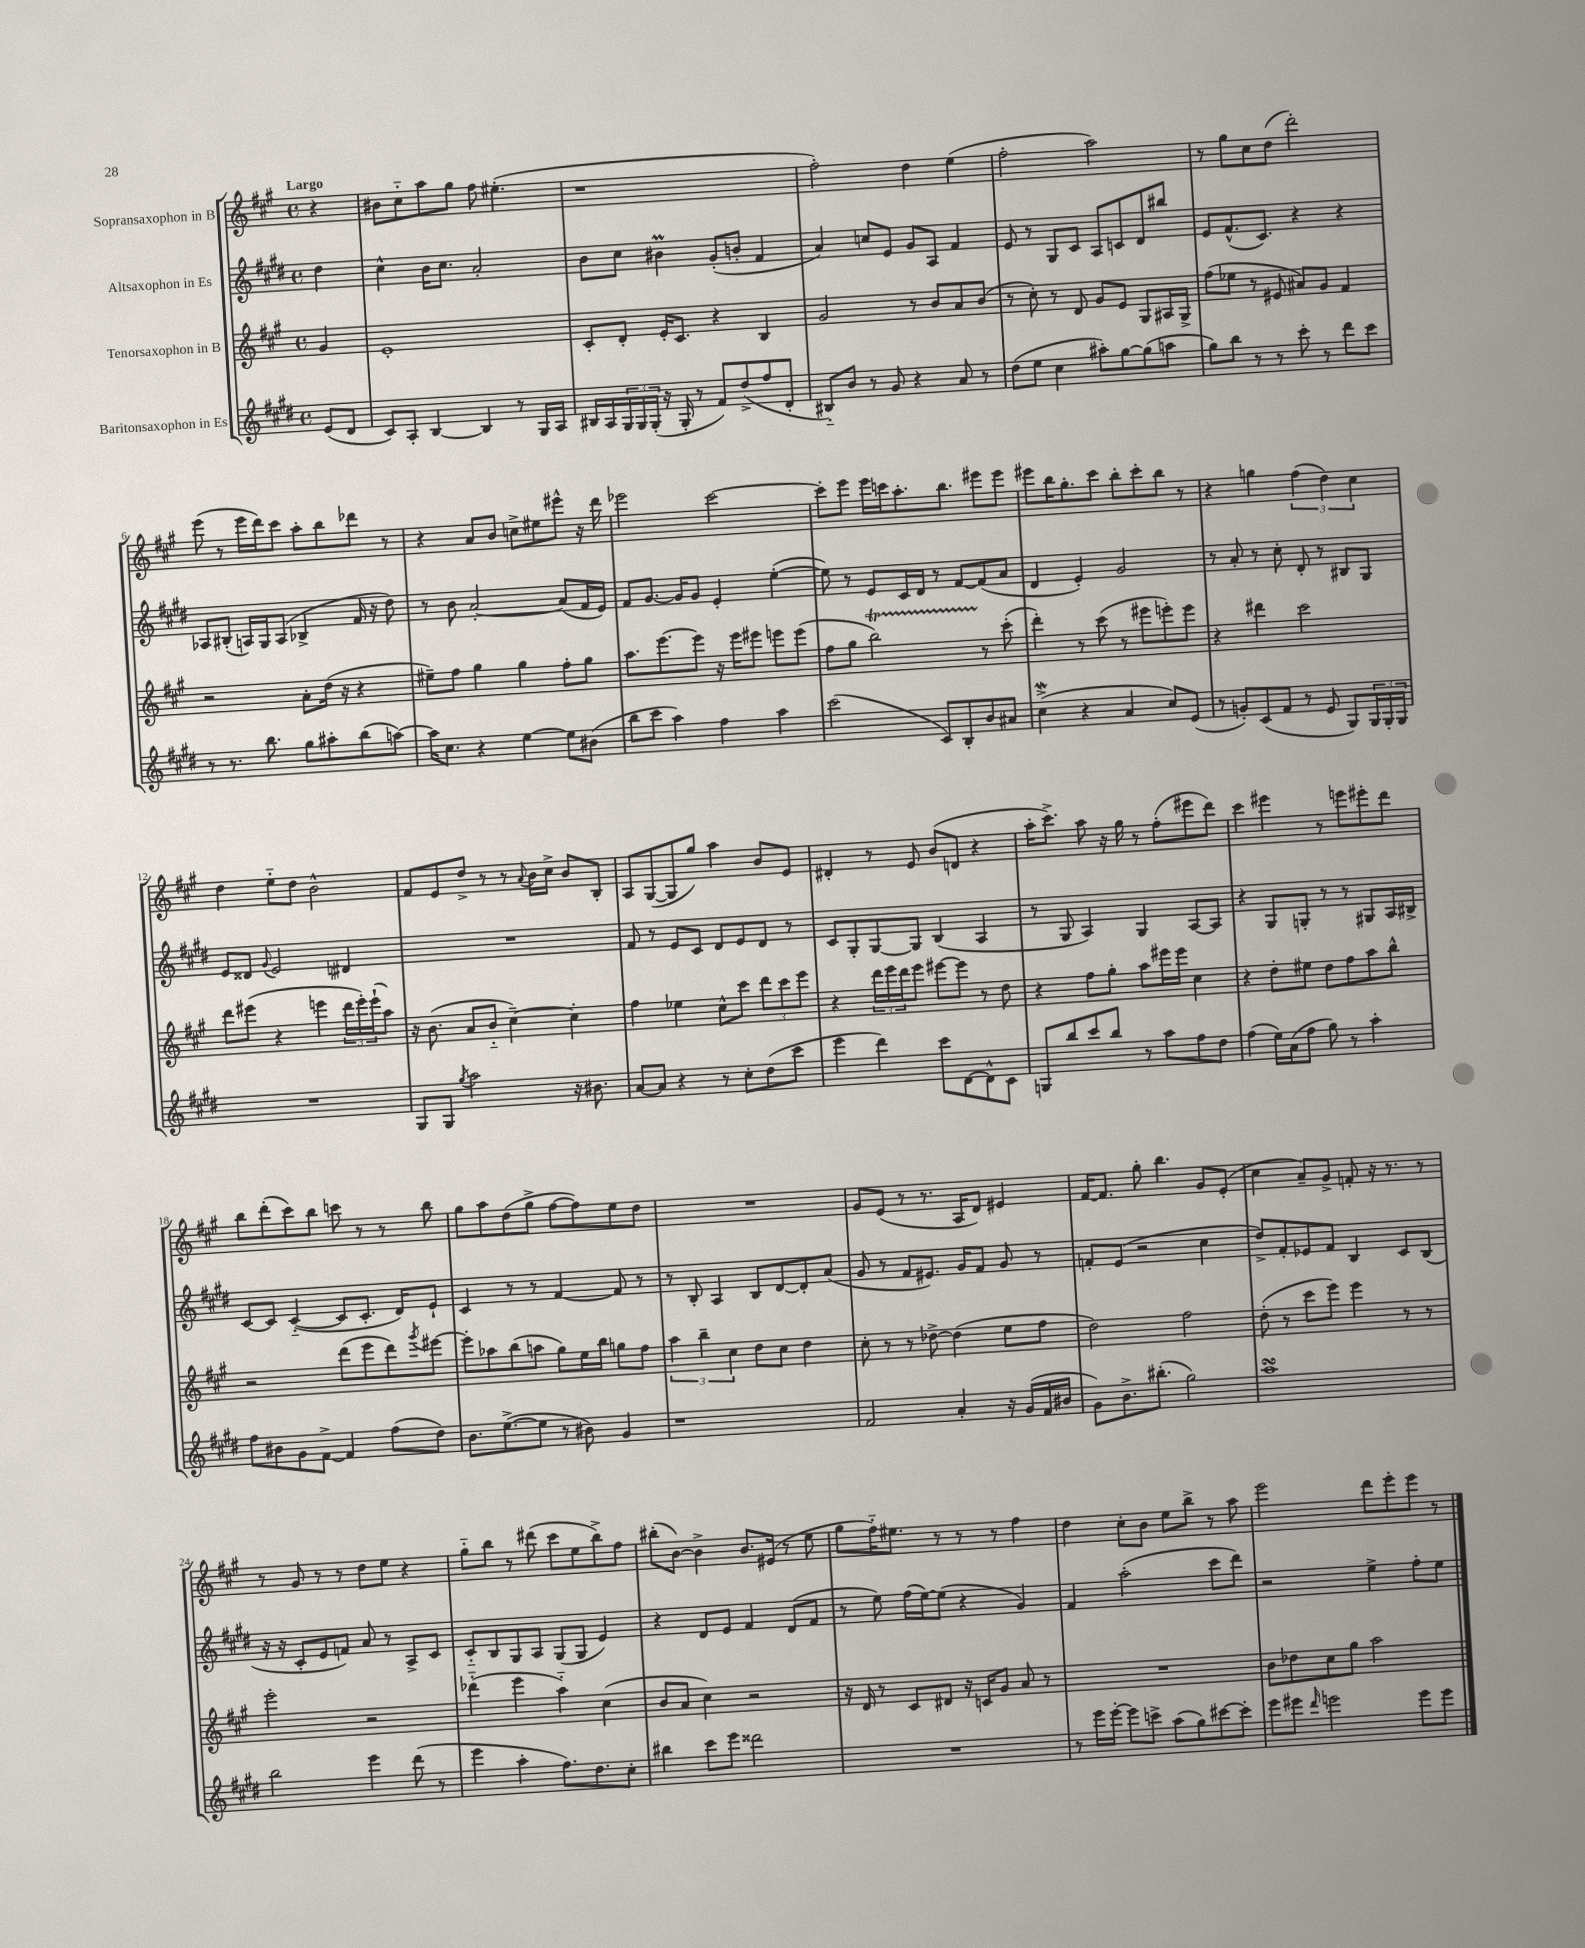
<<
\new StaffGroup <<
\new Staff = "s0" \with { instrumentName = "Sopransaxophon in B" } {
    \clef treble \key a \major \defaultTimeSignature \time 4/4 \partial 4 \tempo "Largo"
    r4 |
    bis'8 cis''8-_ a''8 gis''8 fis''8 eis''4.-.( |
    r1 |
    fis''2-.) d''4 e''4( |
    fis''2-. a''2) |
    r8 gis''8 cis''8 d''8( d'''2-.) |
    e'''8( r8 e'''16 d'''16) cis'''8 a''8-. b''8 des'''8 r8 |
    r4 a'8 b'8 c''8-> eis''8 eis'''8-^ r16 d'''16 |
    ees'''2 cis'''2~ |
    cis'''8-. e'''8 e'''16 c'''16 a''8.-. b''8. eis'''8 eis'''8 |
    eis'''8 b''16 gis''8.-. cis'''8 b''8-. cis'''8-. b''8 r8 |
    r4 g''4 \tuplet 3/2 { fis''4( d''4) cis''4 } |
    d''4 e''8-_ d''8 b'2-^ |
    fis'8 e'8 d''8-> r8 r8 \appoggiatura { a'8 } b'16 cis''16-> b'8 b8-. |
    a8 gis8~( gis8 gis''8) a''4 b'8 e'8 |
    dis'4-. r8 e'8 b'8( d'8 r4 |
    a''16-. cis'''8.->) a''8 r16 gis''16 r8 fis''8-.( eis'''8 d'''8) |
    cis'''4 eis'''4 r8 e'''8 eis'''8-. d'''8 |
    b''8 d'''8-.( cis'''8) b''8 c'''8 r8 r8 b''8 |
    gis''8 a''8 d''8( gis''8-> fis''8~ fis''8) e''8 d''8 |
    R1 |
    gis'8 e'8( r8 r8. a16 d'8) eis'4 |
    fis'16~ fis'8. gis''8-. b''4. gis'8 e'8-.( |
    cis''4 a'8--) gis'8-> f'8-. r16 r8. r8 |
    r8 gis'8 r8 r8 d''8 e''8 r4 |
    gis''8-_ b''8 r8 dis'''8( cis'''8 e''8 b''8->) fis''8 |
    bis''8-.( b'8~) b'4-> b'8. eis'16( r8 e''8 |
    gis''8 fis''16-_) eis''8. r8 r8 r8 fis''4 |
    d''4 cis''8-. b'8 e''8 b''8-> r8 a''8 |
    e'''2 d'''8 e'''8-. e'''8 r8 \bar "|." |
}
\new Staff = "s1" \with { instrumentName = "Altsaxophon in Es" } {
    \clef treble \key e \major \defaultTimeSignature \time 4/4 \partial 4
    dis''4 |
    cis''4-^ b'16 cis''8. a'2-. |
    b'8 cis''8 bis'4\prall gis'8-.( b'8-. fis'4 |
    a'4) c''8 e'8 gis'8 a8 fis'4 |
    e'8 r8 gis8 cis'8 a8 c'8 dis'8 bis''8 |
    e'8 fis'8.-^( cis'8.) r4 r4 |
    aes8 bis8-.( a16) gis16 a8( bes4-> fis'16 r16 dis''8) |
    r8 b'8 a'2~-. a'8( fis'16 e'16) |
    fis'8 gis'8.~ gis'16 gis'8 e'4-. e''4~-.( |
    e''8) r8 e'8 cis'16 dis'16 r8 fis'8~ fis'8( a'8 |
    dis'4 e'4-.) gis'2 |
    r8 a'8-. r8 cis''8-. dis'8-. r8 bis8 gis8 |
    e'8 disis'8 \appoggiatura { gis'8 } e'2 dis'4 |
    R1 |
    fis'8 r8 e'8 cis'8 dis'8 e'8 dis'8 r8 |
    cis'8 gis8-. gis8~ gis8 b4( a4 |
    r8 gis8 a4) gis4 a8~ a8 |
    r4 gis8 g8-. r8 r8 gis8 a16 bis16-> |
    cis'8~ cis'8 cis'4~-_( cis'8 cis'8.-. dis'16) e'8-! |
    cis'4 r8 r8 fis'4~ fis'8 r8 |
    r8 b8-. a4 b8 dis'8~ dis'8-. a'8( |
    gis'8 r8 fis'8 eis'8.) gis'16 fis'8 gis'8 r8 |
    f'8-. e'8( r2 cis''4 |
    dis''8->) fis'8-. ees'8 fis'8 b4 cis'8 b8( |
    r16 r16 cis'8-. e'8 f'8) a'8 r8 a8-> cis'8 |
    cis'8-_ b8 gis8 a8 gis8( gis8 e'4) |
    r4 dis'8 e'8 fis'4 dis'8( fis'8 |
    r8 e''8) fis''16( e''16~) e''8( r4 gis'4) |
    fis'4 a''2-.( cis'''8 dis'''8) |
    r2 e''4-> fis''8-. e''8 \bar "|." |
}
\new Staff = "s2" \with { instrumentName = "Tenorsaxophon in B" } {
    \clef treble \key a \major \defaultTimeSignature \time 4/4 \partial 4
    gis'4 |
    e'1-. |
    cis'8-. d'8-. e'16-. cis'8. r4 b4 |
    gis'2 r8 b'8 a'8 b'8( |
    r8 cis''8-.) r8 d'8 gis'8 e'8 gis8 ais16 gis16-> |
    fis''8( ees''8 r8 eis'8 ais'8) gis'8 fis'4 |
    r2 a'8-. d''16( r16 r4 |
    eis''8--) fis''8 gis''4 gis''4 fis''8-. gis''8 |
    a''8. e'''8.~ e'''8 r16 e'''16 eis'''8 e'''8 e'''8( |
    fis''8 gis''8 b''2\startTrillSpan) r8\stopTrillSpan cis'''8-.( |
    d'''4-.) r8 cis'''8( r8 eis'''8 e'''8-.) e'''8 |
    r4 dis'''4 cis'''2 |
    d'''8 eis'''8( r4 e'''4 \tuplet 3/2 { d'''16 e'''16-.) e'''16-!( } a''8) |
    r16 b'8.( a'8 b'8-_ cis''4~--) cis''4-. |
    fis''4 ees''4 cis''8-^ cis'''8 \tuplet 3/2 { d'''8 cis'''8 e'''8 } |
    r4 \tuplet 3/2 { d'''16 e'''16 d'''16 } e'''8 eis'''8~ eis'''8 r8 d''8 |
    r4 fis''8 gis''8-. a''8 eis'''16 eis'''16 cis''4 |
    r4 d''8-. eis''8 d''8 fis''8 a''8 b''8-^ |
    r2 d'''8( e'''8 d'''8) \acciaccatura { gis'''8 } eis'''8~ |
    eis'''8-. aes''8 b''8( a''8 gis''8) e''16 b''16 g''8 fis''8 |
    \tuplet 3/2 { a''4 b''4-- cis''4 } d''8 cis''8 d''4 |
    cis''8-. r8 r8 des''8~-> des''4( e''8 fis''8 |
    d''2) fis''2 |
    d''8-.( r8 cis'''8 e'''8) e'''4 r8 r8 |
    e'''2-. r2 |
    des'''4-_( e'''4 a''4-_) cis''4( |
    b'8 a'8 cis''4) r2 |
    r16 d'16 r8 cis'8 dis'8 r16 c'16 gis'8 a'8 r8 |
    R1 |
    b'8 des''8 cis''8 gis''8 a''2 \bar "|." |
}
\new Staff = "s3" \with { instrumentName = "Baritonsaxophon in Es" } {
    \clef treble \key e \major \defaultTimeSignature \time 4/4 \partial 4
    e'8( dis'8 |
    cis'8) a8-. b4~ b4 r8 gis16 a16 |
    bis16 a16 \tuplet 3/2 { gis16 gis16 gis16-.( } r16 gis16-. r8 fis'8) dis''8->( fis''8 dis'8-. |
    bis8-_) b'8 r8 gis'8 r4 a'8 r8 |
    dis''8( e''8 cis''4 ais''8-.) gis''8~ gis''8( a''8 |
    gis''8) b''8 r8 r8 cis'''8-. r8 dis'''8 cis'''8 |
    r8 r8. b''8. gis''8 ais''8-. b''8( a''8~) |
    a''16 cis''8. r4 e''4~ e''8 bis'8( |
    b''8 cis'''8 a''4) fis''4 a''4 |
    cis'''2( cis'8) b8-. b'8 ais'8 |
    cis''4->\mordent( r4 a'4 cis''8) e'8( |
    r8 g'8-.) cis'8( fis'8 r8 e'8 gis8) \tuplet 3/2 { gis16 gis16-. gis16 } |
    R1 |
    gis8 gis8 \acciaccatura { gis''8 } a''2 r16 bis'8. |
    a'8~ a'8 r4 r8 cis''8-. dis''8( cis'''8 |
    e'''4 dis'''4) cis'''8 dis'8~ dis'8-^ cis'8 |
    g8 b''8 cis'''8 b''8 r8 a''8 fis''8 dis''8 |
    fis''4( e''16) a'16( fis''8 gis''8) r8 a''4-. |
    fis''8 bis'8 gis'8 fis'8~-> fis'4 fis''8( dis''8) |
    b'8. e''8.~->( e''8 r8 bis'8) gis'4 |
    r1 |
    fis'2 a'4-. r16 gis'16( fis'16 bis'16 |
    gis'8) b'8.-> bis''8.-.( gis''2) |
    a''1\turn |
    b''2 e'''4 dis'''8( r8 |
    e'''4 a''4-. fis''8.) dis''8. cis''8-. |
    bis''4 cis'''8 e'''8 disis'''2 |
    R1 |
    r8 e'''16 e'''16~-. e'''8 c'''8-> a''8( gis''8) cis'''8~ cis'''8-. |
    e'''8 eis'''8 \grace { dis'''16 } e'''2 e'''8 e'''8 \bar "|." |
}
>>
>>
